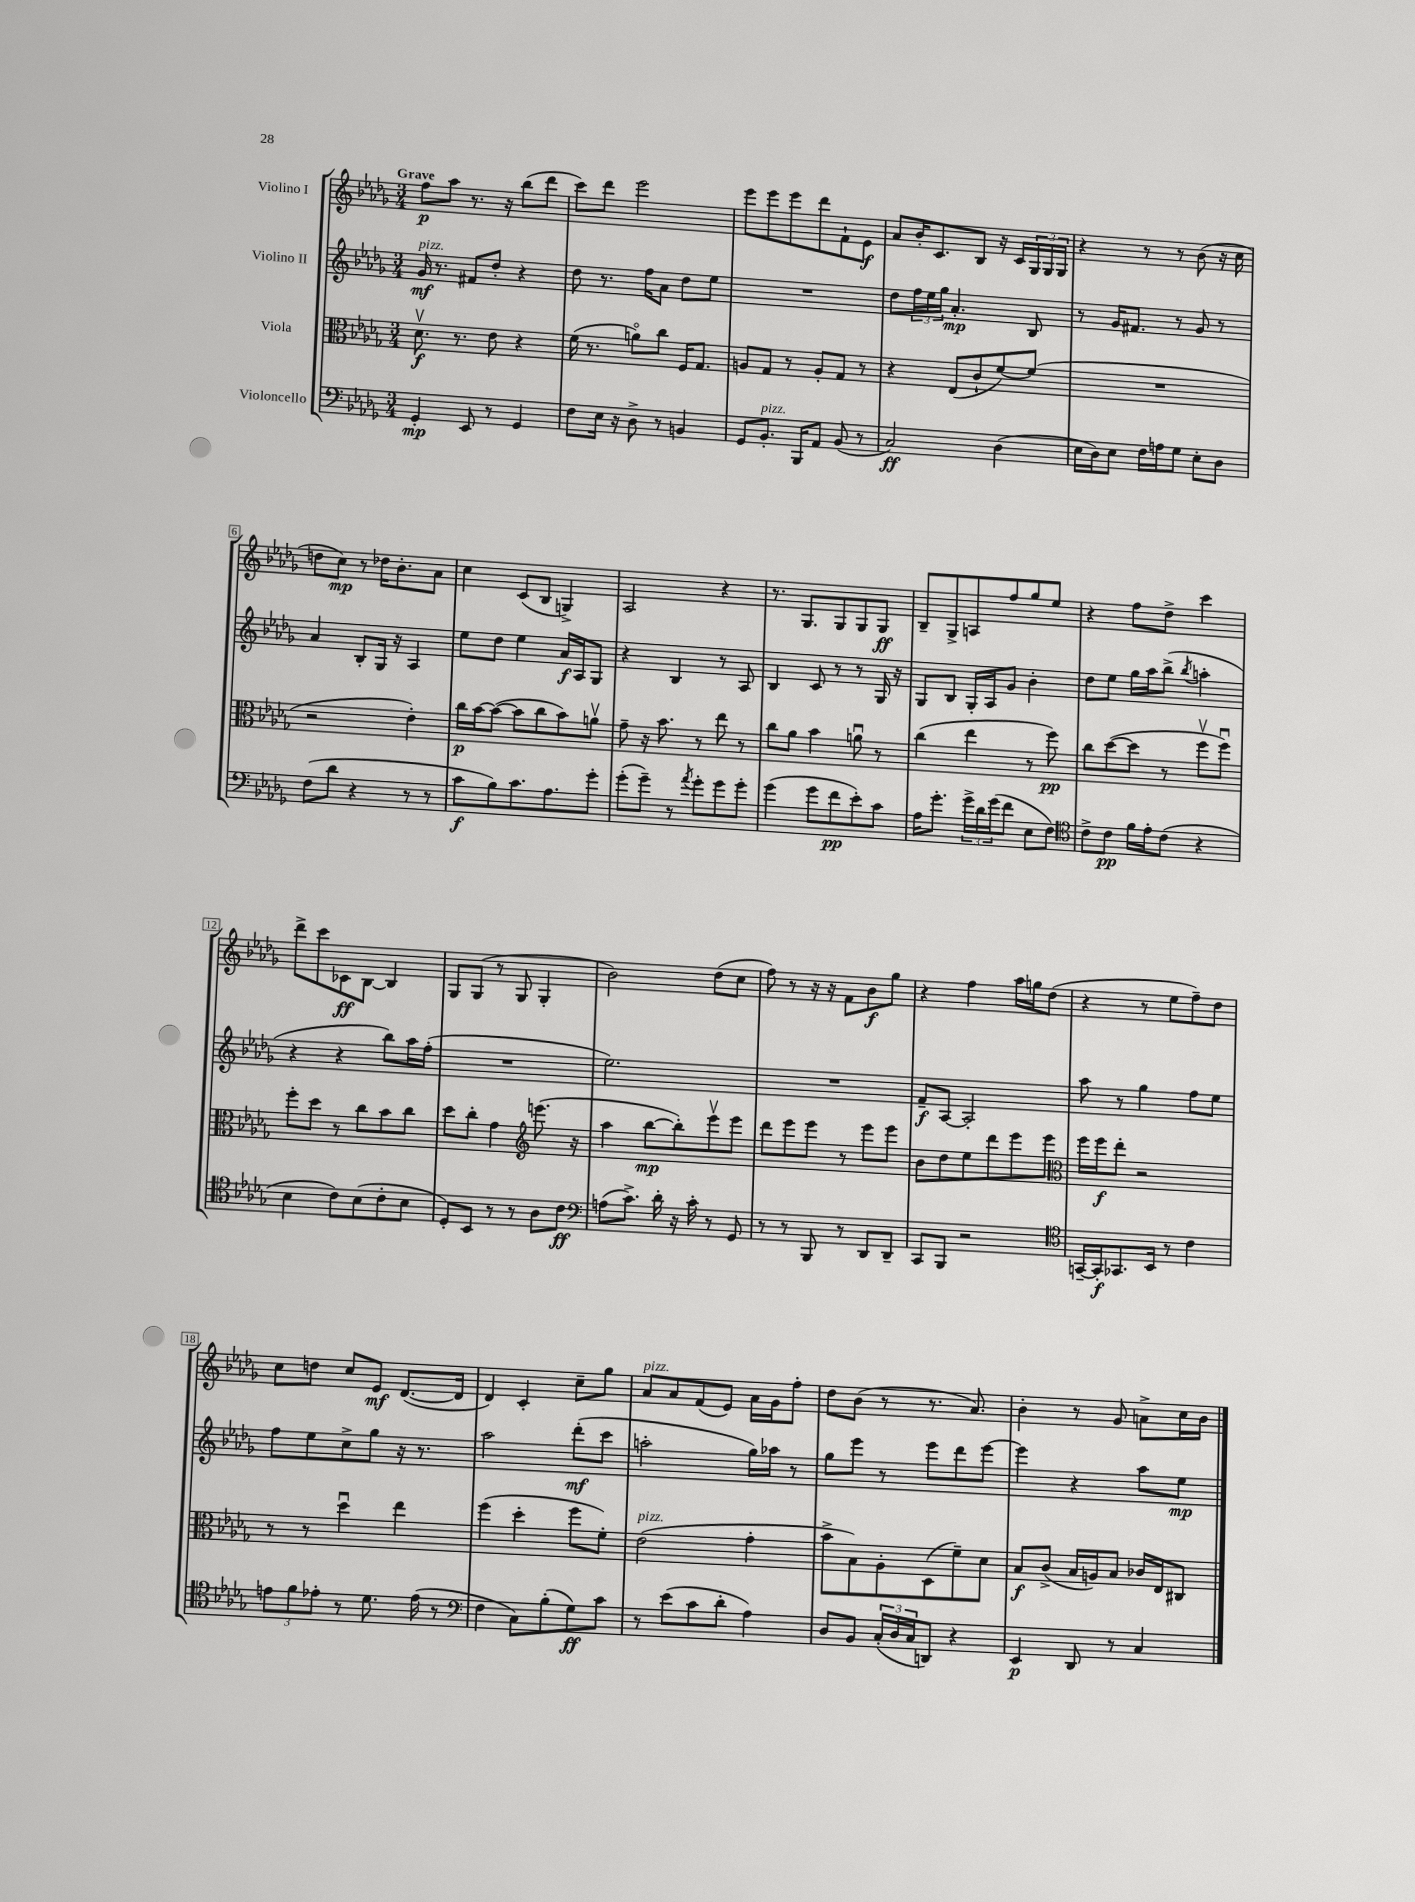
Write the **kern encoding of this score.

**kern	**kern	**kern	**kern
*staff4	*staff3	*staff2	*staff1
*clefF4	*clefC3	*clefG2	*clefG2
*k[b-e-a-d-g-]	*k[b-e-a-d-g-]	*k[b-e-a-d-g-]	*k[b-e-a-d-g-]
*M3/4	*M3/4	*M3/4	*M3/4
4GG-'	8.d-v	16g-	8ff
.	.	8.r	.
.	.	.	8aa-
.	8.r	.	.
8EE-	.	8f#	8.r
8r	8e-	8dd-'	.
.	.	.	16r
4GG-	4r	4r	(8bb-
.	.	.	8ddd-
=	=	=	=
8F	(16f	8dd-	8ccc)
.	8.r	.	.
16E-	.	8.r	8ddd-
16r	.	.	.
8D-^	8ao)	.	2eee-
.	.	16ff	.
8r	8cc	8a-	.
4BB	16F	8dd-	.
.	8.G-	.	.
.	.	8ee-	.
=	=	=	=
8GG-	8A	2.r	8eee-
8.BB-'	8G-	.	8eee-
.	8r	.	8eee-
16BBB-	.	.	.
8AA-	8A'	.	8ddd-
(8BB-	8G-	.	8f`
8r	8r	.	8e-
=	=	=	=
2C)	4r	8dd-	8a-
.	.	24ff	16b-'
.	.	24ee-	.
.	.	.	8.c
.	.	24gg-	.
.	(8E-	4.a-'	.
.	8c`	.	8B-
(4D-	[8f)	.	16r
.	.	.	16c
.	(8f]	8B-	24G-
.	.	.	24G-
.	.	.	24G-
=	=	=	=
16E-	2.r	8r	4r
16D-)	.	.	.
8E-	.	16g-	.
.	.	8.f#	.
16F	.	.	8r
16A	.	.	.
8G-	.	8r	8r
8E-'	.	8g-	(8b-
8D-	.	8r	16r
.	.	.	16cc
=	=	=	=
(8F	2r	4a-	8dd
8d-	.	.	8cc)
4r	.	8B-'	8r
.	.	16G-	16dd-
.	.	16r	8.b-'
8r	4e-')	4A-	.
8r	.	.	8a-
=	=	=	=
8c	16cc	8ee-	4cc
.	[16b-	.	.
8B-)	(8b-_	8dd-	.
8.c	8b-]	4ee-	(8c
.	8cc	.	8B-
8.A-	.	.	.
.	8b-)	16a-	4G^)
.	.	16A-	.
8g-'	8av	8G-	.
=	=	=	=
(8g-'	8g-~	4r	2A-
8g-~)	16r	.	.
.	8.b-	.	.
8r	.	4B-	.
8qa-	.	.	.
8g-'	8r	.	.
8g-	8ee-	8r	4r
8g-'	8r	8A-	.
=	=	=	=
(4g-	8cc	4B-	8.r
.	8a-	.	.
.	.	.	8.G-
8g-	4b-	8c	.
8f	.	8r	8G-
8e-')	8au	8r	8G-
8c	8r	16G-	8G-
.	.	16r	.
=	=	=	=
16A-	(4cc	8G-	8B-~
8.g-'	.	.	.
.	.	8B-	8G-^
24g-^	4ee-	16G-'	8A
24d-	.	.	.
.	.	16A-	.
(24g-	.	.	.
8f	.	8g-	8ff
8E-	8r	4b-'	8gg-
8F)	8ff)	.	8ee-
=	=	=	=
*clefC4	*	*	*
8c^	8cc	8dd-	4r
8c	([8dd-	8ee-	.
16f	8dd-]	16gg-	8ff
16e-'	.	16aa-	.
(8c	8r	(8bb-^	8dd-^
.	.	8qbb-	.
4r	8ffv	4aa'	4ccc
.	8ffu)	.	.
=	=	=	=
4B-	8ff'	4r	8ddd-^
.	8dd-	.	8ccc
8c)	8r	4r	8c-
(8B-	8cc	.	[8B-
8c'	8b-	8bb-)	4B-]
8B-	8cc	16aa-	.
.	.	(16ff'	.
=	=	=	=
8D-')	8dd-	2.r	8G-
8BB-	8cc'	.	(8G-
8r	4g-	.	8r
8r	.	.	8G-
*	*clefG2	*	*
8A-	(8.eee	.	4G-'
8c	.	.	.
.	16r	.	.
=	=	=	=
*clefF4	*	*	*
(8A	4aa-	2.ee-)	2b-)
8.c^)	.	.	.
.	[8bb-	.	.
16d-'	.	.	.
16r	8bb-'])	.	.
16c'	.	.	.
8r	8eee-v	.	(8dd-
8GG-	8eee-	.	8cc
=	=	=	=
8r	8ddd-	2.r	8ff)
8r	8eee-	.	8r
8BBB-	8eee-	.	16r
.	.	.	16r
8r	8r	.	8f
8DD-	8eee-	.	8b-
8DD-~	8eee-	.	8gg-
=	=	=	=
8CC	8b-	8f~	4r
8BBB-	8dd-	[8A-	.
2r	8ee-	2A-']	4ff
.	8ddd-	.	.
.	8eee-	.	16aa-
.	.	.	16gg
.	8eee-	.	(8dd-
=	=	=	=
*clefC4	*clefC3	*	*
[16GG~	16ff	8aa-	4r
16GG']	16ff	.	.
8.GG-	8ee-'	8r	.
.	2r	4gg-	8r
16BB-	.	.	.
8r	.	.	8ee-
4c	.	8ff	8ff~)
.	.	8ee-	8dd-
=	=	=	=
12e	8r	8ff	8cc
12f	.	.	.
.	8r	8ee-	8dd
12e-'	.	.	.
8r	4dd-u	8cc^	8cc
8.d-	.	8gg-	8e-
.	4ee-	16r	([8.d-
(16e-	.	8.r	.
8r	.	.	.
.	.	.	16d-]
=	=	=	=
*clefF4	*	*	*
4F	(4ff	2aa-	4d-)
8C)	4dd-'	.	4c'
(8B-'	.	.	.
8G-)	8ff	(8ddd-'	8cc~
8c	8f')	8ccc	8gg-
=	=	=	=
8r	(2e-	2aa'	8a-
(8e-	.	.	8a-
8c	.	.	(8f
8d-'	.	.	8e-)
4A-)	4g-'	16gg-)	16a-
.	.	16aa-	16g-
.	.	8r	8ff'
=	=	=	=
8D-	8b-^	8gg-	8dd-
8BB-	8B-)	8eee-	(8b-
(24C'	8A-'	8r	8r
24D-	.	.	.
24C	.	.	.
8DD)	(8D-	8eee-	8.r
4r	8f~)	8ddd-	.
.	.	.	8.a-)
.	8d-	[8eee-	.
=	=	=	=
4EE-	8B-	4eee-]	4b-'
.	(8c^	.	.
8DD-	16B-	4r	8r
.	16A)	.	.
8r	8B-	.	8g-
4C	16c-	8aa-	8a^
.	16E-	.	.
.	8C#	8ee-	16cc
.	.	.	16b-
==	==	==	==
*-	*-	*-	*-
